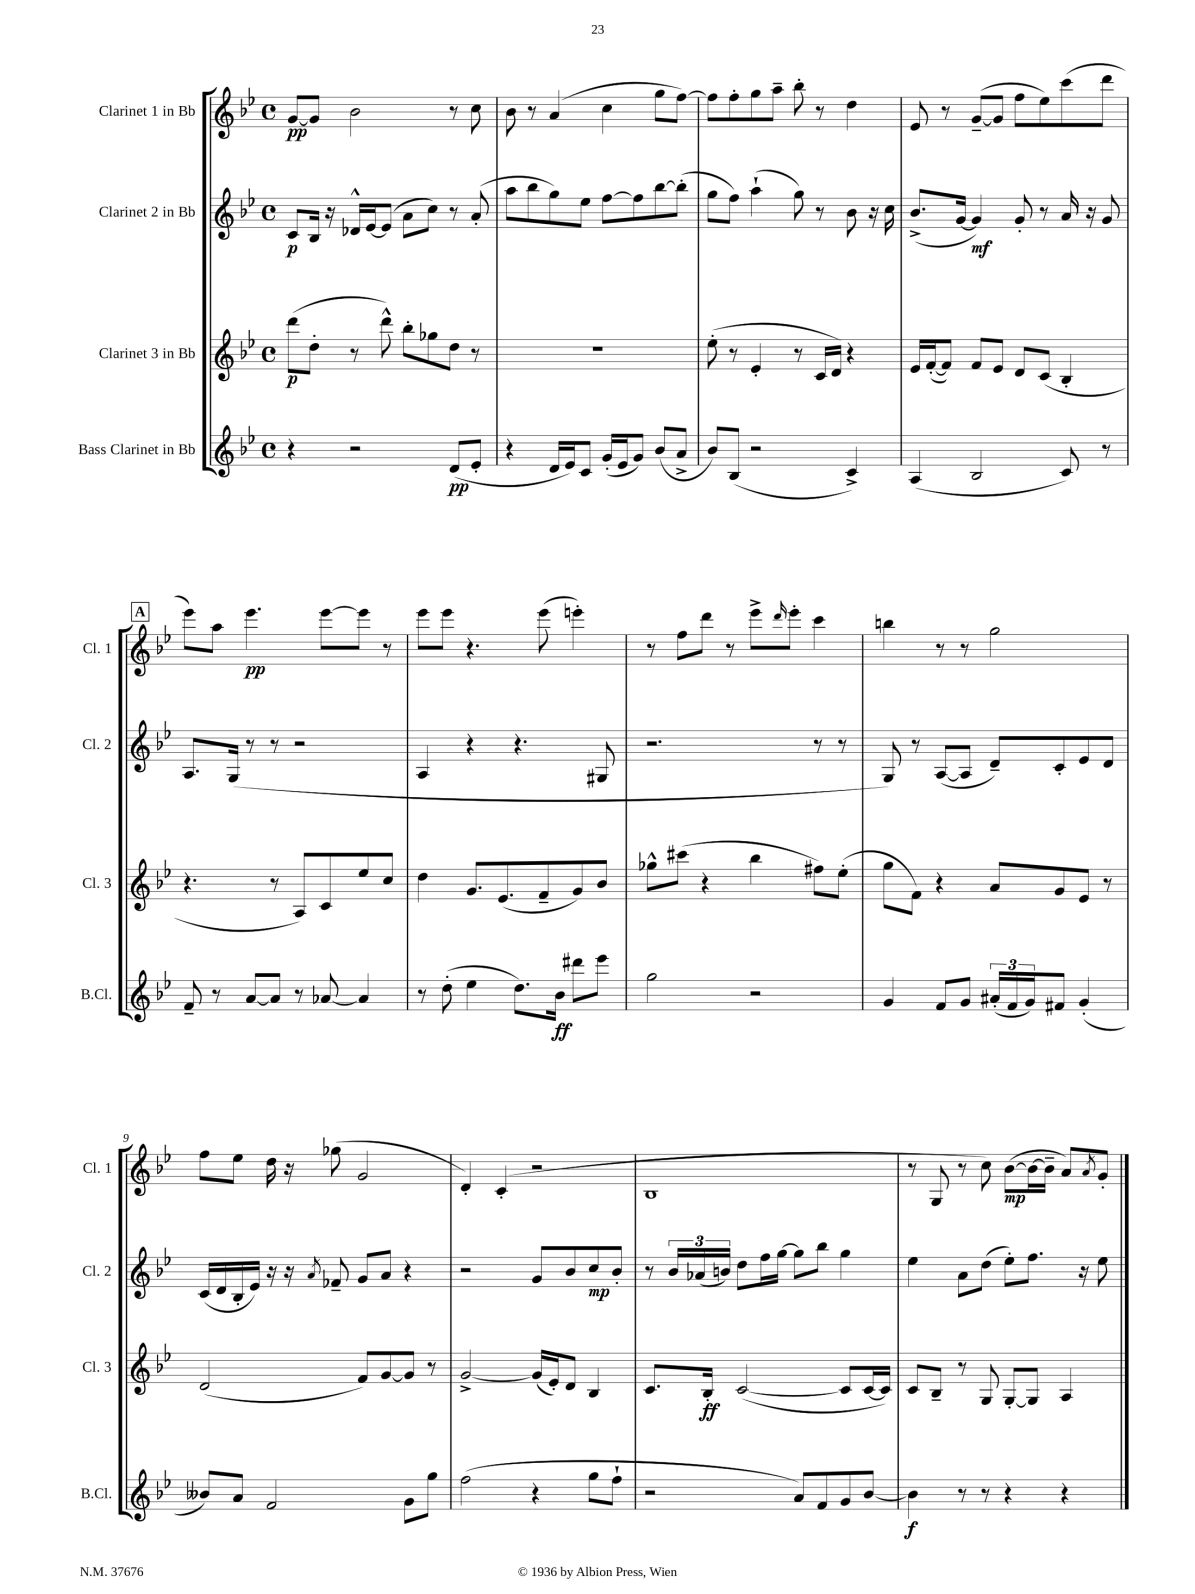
<<
\new StaffGroup <<
\new Staff = "s0" \with { instrumentName = "Clarinet 1 in Bb" shortInstrumentName = "Cl. 1" } {
    \clef treble \key bes \major \defaultTimeSignature \time 4/4
    g'8~\pp g'8 bes'2 r8 c''8 |
    bes'8 r8 a'4( c''4 g''8 f''8~) |
    f''8 f''8-. g''8 a''8-- bes''8-. r8 d''4 |
    ees'8 r8 g'8~--( g'8 f''8 ees''8) c'''8( d'''8 |
    \mark \markup { \box "A" } ees'''8) a''8 ees'''4.\pp ees'''8~ ees'''8 r8 |
    ees'''8 ees'''8 r4. ees'''8( e'''4-.) |
    r8 f''8 d'''8 r8 ees'''8-> \grace { d'''16 } ees'''8-. c'''4 |
    b''4 r8 r8 g''2 |
    f''8 ees''8 d''16 r16 ges''8( g'2 |
    d'4-.) c'4-.( r2 |
    bes1 |
    r8 g8 r8 c''8) bes'8~\mp( bes'16~ bes'16-- a'8) \acciaccatura { a'8 } g'8-. \bar "|." |
}
\new Staff = "s1" \with { instrumentName = "Clarinet 2 in Bb" shortInstrumentName = "Cl. 2" } {
    \clef treble \key bes \major \defaultTimeSignature \time 4/4
    c'8\p bes16 r16 des'16-^ ees'16~ ees'8( a'8 c''8) r8 a'8-.( |
    a''8 bes''8 g''8) ees''8 f''8~ f''8 bes''8~ bes''8-.( |
    g''8 f''8) a''4-!( g''8) r8 bes'8 r16 c''16 |
    bes'8.->( g'16~ g'4\mf) g'8-. r8 a'16 r16 g'8 |
    \mark \markup { \box "A" } a8. g16( r8 r8 r2 |
    a4 r4 r4. gis8 |
    r2. r8 r8 |
    g8) r8 a8~( a8 d'8--) c'8-. ees'8 d'8 |
    c'16( d'16 bes16-. ees'16) r16 r16 \acciaccatura { a'8 } fes'8-- g'8 a'8 r4 |
    r2 g'8 bes'8 c''8\mp bes'8-. |
    r8 \tuplet 3/2 { bes'16 aes'16( b'16) } d''8 f''16 g''16~ g''8 bes''8 g''4 |
    ees''4 a'8 d''8( ees''8-.) f''8. r16 ees''8 \bar "|." |
}
\new Staff = "s2" \with { instrumentName = "Clarinet 3 in Bb" shortInstrumentName = "Cl. 3" } {
    \clef treble \key bes \major \defaultTimeSignature \time 4/4
    d'''8\p( d''8-. r8 d'''8-^) bes''8-. ges''8 d''8 r8 |
    r1 |
    ees''8-.( r8 ees'4-. r8 c'16 d'16) r4 |
    ees'16 f'16~-.( f'8) f'8 ees'8 d'8 c'8( bes4-. |
    \mark \markup { \box "A" } r4. r8 a8) c'8 ees''8 c''8 |
    d''4 g'8. ees'8.( f'8-- g'8) bes'8 |
    ges''8-^ cis'''8( r4 bes''4 fis''8) ees''8-.( |
    g''8 f'8) r4 a'8 g'8 ees'8 r8 |
    d'2( f'8) g'8~ g'8 r8 |
    g'2~-> g'16( ees'16-.) d'8 bes4 |
    c'8. bes16-.\ff c'2~( c'8 c'16~ c'16) |
    c'8 bes8-- r8 g8 g8~-. g8 a4 \bar "|." |
}
\new Staff = "s3" \with { instrumentName = "Bass Clarinet in Bb" shortInstrumentName = "B.Cl." } {
    \clef treble \key bes \major \defaultTimeSignature \time 4/4
    r4 r2 d'8\pp( ees'8-. |
    r4 d'16 ees'16) c'8 g'16-.( ees'16 g'8) bes'8( a'8-> |
    bes'8) bes8( r2 c'4->) |
    a4( bes2 c'8) r8 |
    \mark \markup { \box "A" } f'8-- r8 a'8~ a'8 r8 aes'8~ aes'4 |
    r8 d''8-.( ees''4 d''8.) bes'16\ff dis'''8 ees'''8 |
    g''2 r2 |
    g'4 f'8 g'8 \tuplet 3/2 { ais'16-.( f'16 g'16) } fis'8 g'4-.( |
    beses'8) a'8 f'2 g'8 g''8 |
    f''2( r4 g''8 f''8-! |
    r2 a'8) f'8 g'8 bes'8~ |
    bes'4\f r8 r8 r4 r4 \bar "|." |
}
>>
>>
